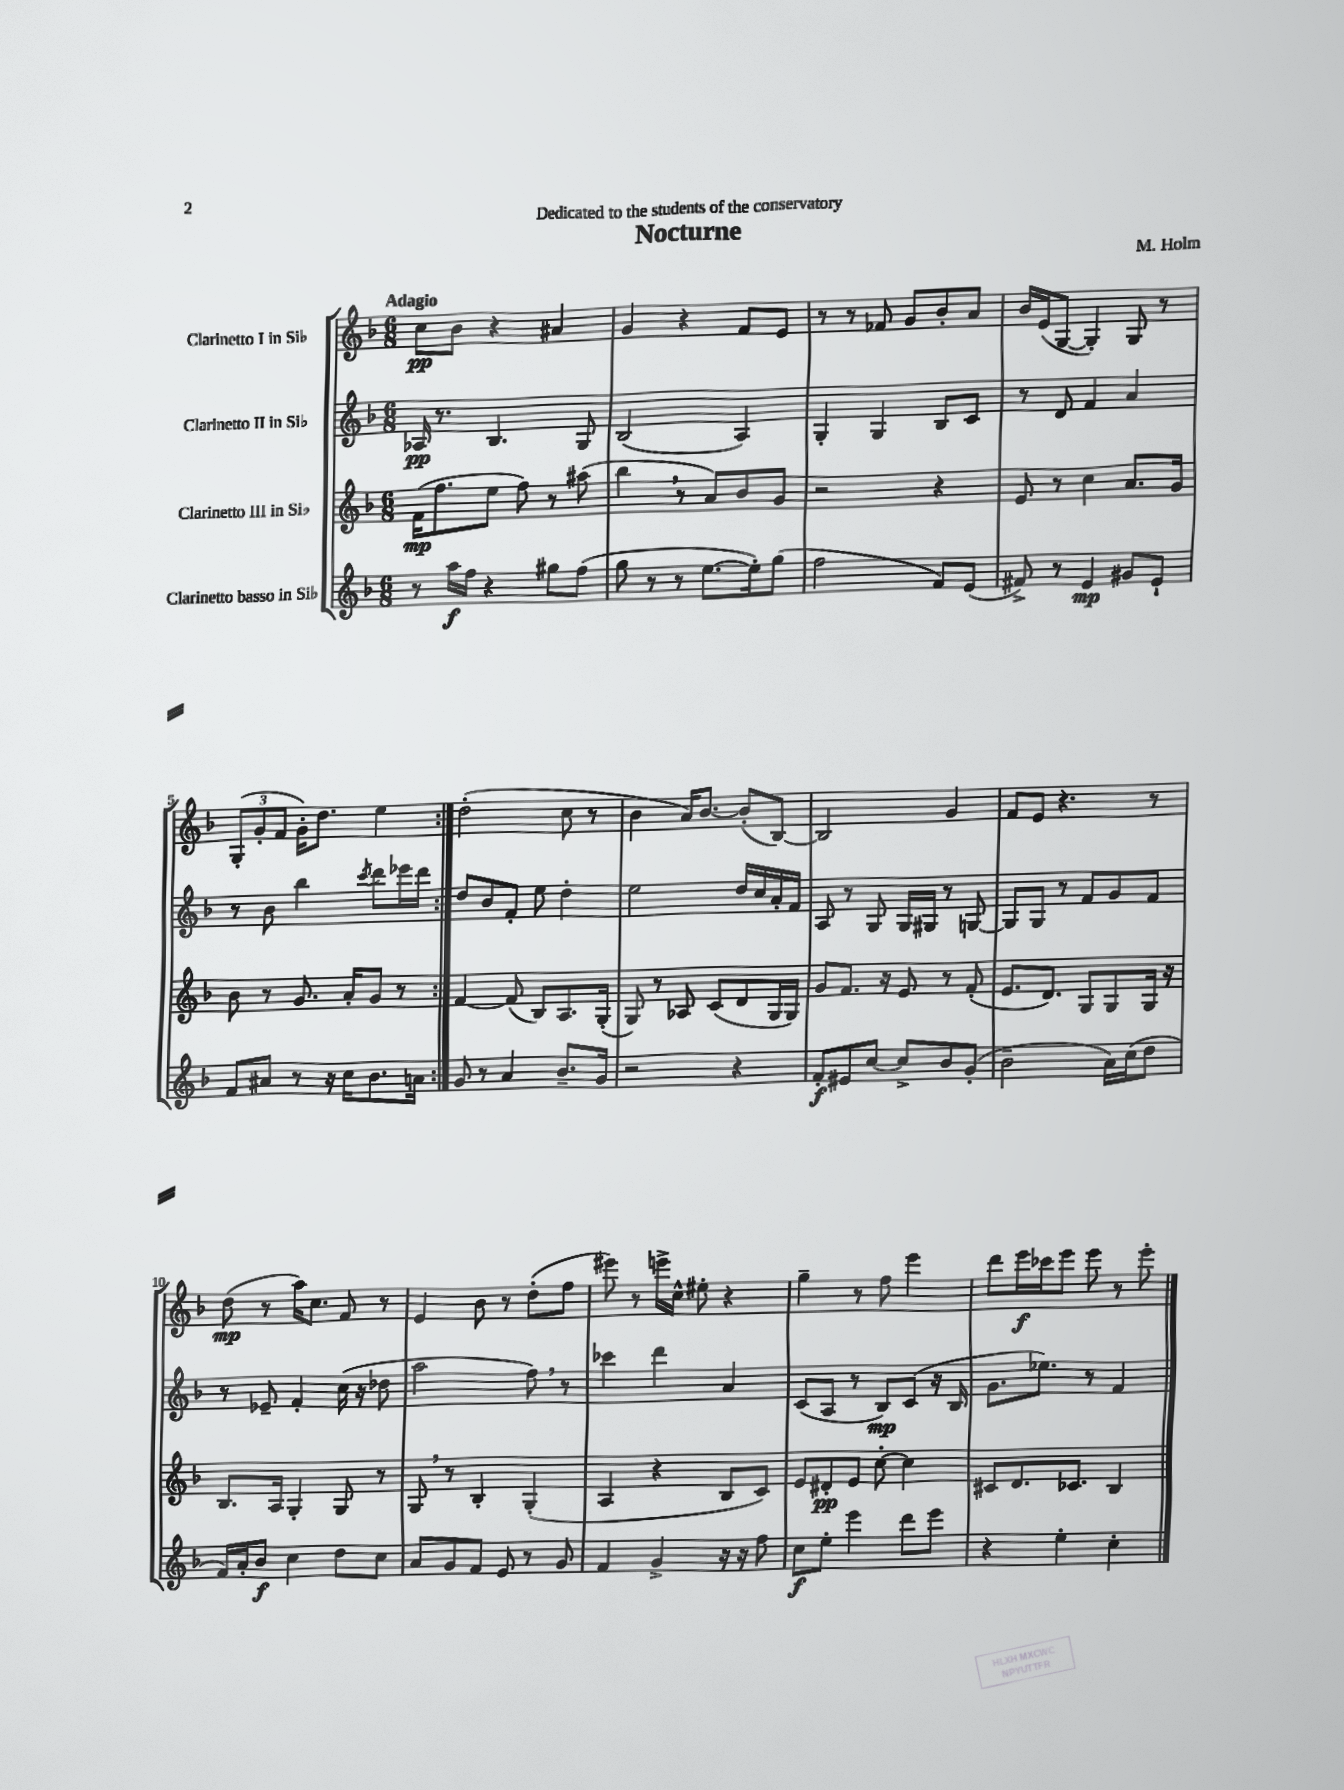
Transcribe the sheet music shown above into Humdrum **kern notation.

**kern	**kern	**kern	**kern
*staff4	*staff3	*staff2	*staff1
*clefG2	*clefG2	*clefG2	*clefG2
*k[b-]	*k[b-]	*k[b-]	*k[b-]
*M6/8	*M6/8	*M6/8	*M6/8
8r	(16f	16A-	8cc
.	8.ff	8.r	.
16aa	.	.	8b-
16ff	.	.	.
4r	8ee	4.B-	4r
.	8ff)	.	.
8gg#	8r	.	4a#
(8ff	(8aa#	8G	.
=	=	=	=
8gg	4bb-	(2B-	4g
8r	.	.	.
8r	8r	.	4r
[8.ee	8a)	.	.
.	8b-	4A)	8f
16ee'])	.	.	.
(8gg	8g	.	8e
=	=	=	=
2ff	2r	4G'	8r
.	.	.	8r
.	.	4G	8f-
.	.	.	8g
8f)	4r	8B-	8b-'
(8e	.	8c	8a
=	=	=	=
8f#^)	8e	8r	16b-
.	.	.	(16e
8r	8r	8d	[8G
4e	4cc	4f	4G'])
8g#	8.a	4a	8G
8e`	.	.	8r
.	16g	.	.
=	=	=	=
8f	8b-	8r	(12G'
.	.	.	12g'
8a#	8r	8b-	.
.	.	.	12f
8r	8.g	4bb-	16g')
.	.	.	8.dd
16r	.	.	.
16cc	16a'	.	.
.	.	8qccc	.
8.b-	8g	8ddd	4ee
.	8r	16eee-	.
16a	.	16ddd	.
=:|!	=:|!	=:|!	=:|!
8g	[4f	8dd	(2dd'
8r	.	8b-	.
4a	(8f]	8f'	.
.	8B-)	8ee	.
8.b-~	8.A	4dd'	8cc
.	.	.	8r
16g	(16G'	.	.
=	=	=	=
2r	8G)	2ee	4b-
.	8r	.	.
.	8A-	.	16a)
.	.	.	[8.b-
.	(8c	.	.
4r	8d	16dd	(8b-']
.	.	16cc	.
.	16G	16a'	[8B-)
.	16G)	16f	.
=	=	=	=
8f'	8g	8A	2B-]
8e#	8.f	8r	.
[8cc	.	8G	.
.	16r	.	.
8cc^]	8e	16G	.
.	.	16G#	.
8b-	8r	8r	4g
(8g'	(8f'	[8G	.
=	=	=	=
2b-~	8.e	8G]	8f
.	.	8G	8e
.	8.d)	.	.
.	.	8r	4.r
.	8G	8f	.
16a)	8G	8g	.
(16cc	.	.	.
8dd	16G	8f	8r
.	16r	.	.
=	=	=	=
16f)	8.B-	8r	(8dd
16a'	.	.	.
8b-	.	8e-~	8r
.	16A	.	.
4cc	4G'	4f'	16aa)
.	.	.	8.cc
8dd	8G	(16cc	8f
.	.	16r	.
8cc	8r	8dd-	8r
=	=	=	=
8a	8G	2aa	4e
8g	8r	.	.
8f	4B-'	.	8b-
8e	.	.	8r
8r	(4G'	8ff)	(8dd'
8g	.	8r	8ff
=	=	=	=
4f	4A	4ccc-	8eee#)
.	.	.	8r
4g^	4r	4ddd	16eee^
.	.	.	16cc^^
.	.	.	8ee#'
16r	8B-	4a	4r
16r	.	.	.
8ff	8c)	.	.
=	=	=	=
8cc	8e	(8c	4gg~
8ee'	8d#'	8A	.
4eee	8e	8r	8r
.	[8cc'	8B-)	8ff
8ddd	4cc]	(8c	4eee
8eee	.	16r	.
.	.	16B-	.
=	=	=	=
4r	8c#	8.g	8ddd
.	8.d	.	16eee
.	.	8.ee-)	16ccc-
4ee'	.	.	8eee
.	8.c-	.	.
.	.	8r	8eee
4cc'	4B-	4f	8r
.	.	.	8eee'
==	==	==	==
*-	*-	*-	*-
